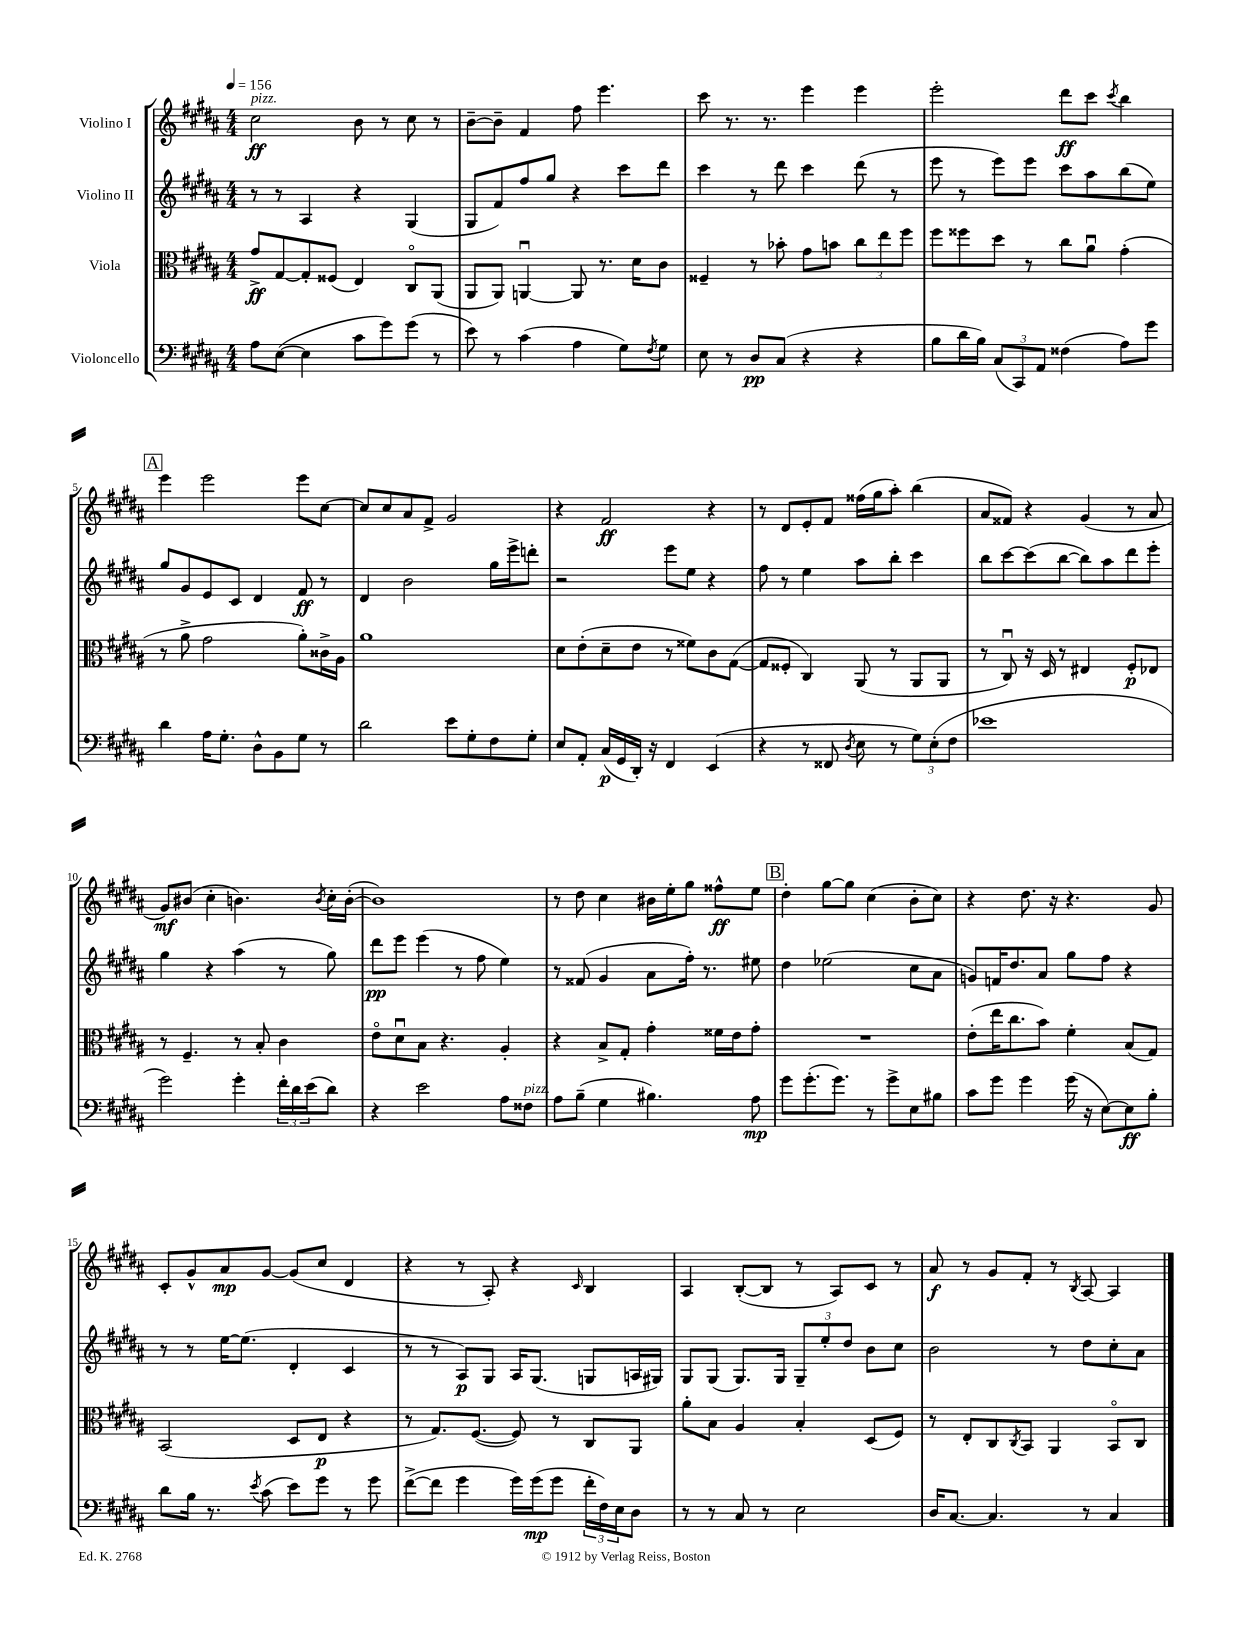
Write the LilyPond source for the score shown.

<<
\new StaffGroup <<
\new Staff = "s0" \with { instrumentName = "Violino I" } {
    \clef treble \key b \major \numericTimeSignature \time 4/4 \tempo 4 = 156
    cis''2\ff^\markup { \italic "pizz." } b'8 r8 cis''8 r8 |
    b'8~-- b'8-- fis'4 fis''8 e'''4. |
    cis'''8 r8. r8. e'''4 e'''4 |
    e'''2-. dis'''8\ff cis'''8 \acciaccatura { cis'''8 } b''4 |
    \mark \markup { \box "A" } e'''4 e'''2 e'''8 cis''8~ |
    cis''8 cis''8 ais'8 fis'8-> gis'2 |
    r4 fis'2\ff r4 |
    r8 dis'8 e'8-. fis'8 fisis''16( gis''16 ais''8-.) b''4( |
    ais'8 fisis'8) r4 gis'4( r8 ais'8 |
    gis'8\mf) bis'8( cis''4-. b'4.) \acciaccatura { b'8 } cis''16-. b'16~-.( |
    b'1) |
    r8 dis''8 cis''4 bis'16 e''16-. gis''8 fisis''8-^\ff e''8 |
    \mark \markup { \box "B" } dis''4-. gis''8~ gis''8 cis''4( b'8-. cis''8) |
    r4 dis''8. r16 r4. gis'8 |
    cis'8-. gis'8-^ ais'8\mp gis'8~ gis'8( cis''8 dis'4 |
    r4 r8 ais8-.) r4 \grace { cis'16 } b4 |
    ais4 b8~-.( b8 r8 ais8) cis'8 r8 |
    ais'8\f r8 gis'8 fis'8-. r8 \acciaccatura { b8 } ais8~ ais4 \bar "|." |
}
\new Staff = "s1" \with { instrumentName = "Violino II" } {
    \clef treble \key b \major \numericTimeSignature \time 4/4
    r8 r8 ais4 r4 gis4( |
    gis8 fis'8) fis''8 gis''8 r4 cis'''8 dis'''8 |
    cis'''4 r8 dis'''8 cis'''4 dis'''8( r8 |
    e'''8 r8 e'''8) e'''8 cis'''8 ais''8 b''8( e''8) |
    \mark \markup { \box "A" } gis''8 gis'8 e'8 cis'8 dis'4 fis'8\ff r8 |
    dis'4 b'2 gis''16 e'''16-> d'''8-. |
    r2 e'''8 e''8 r4 |
    fis''8 r8 e''4 ais''8 b''8-. cis'''4 |
    b''8 cis'''8~ cis'''8( b''8~ b''8) ais''8 dis'''8 e'''8-. |
    gis''4 r4 ais''4( r8 gis''8) |
    dis'''8\pp e'''8 e'''4( r8 fis''8 e''4) |
    r8 fisis'8( gis'4 ais'8 fis''16-.) r8. eis''8 |
    \mark \markup { \box "B" } dis''4 ees''2( cis''8 ais'8 |
    g'8) f'16 dis''8. ais'8 gis''8 fis''8 r4 |
    r8 r8 e''16~ e''8.( dis'4-. cis'4 |
    r8 r8 ais8\p) gis8 ais16 gis8.( g8 a16 gis16) |
    gis8 gis8( gis8.) gis16 \tuplet 3/2 { gis8-- e''8-. dis''8 } b'8 cis''8 |
    b'2 r8 dis''8 cis''8-. ais'8 \bar "|." |
}
\new Staff = "s2" \with { instrumentName = "Viola" } {
    \clef alto \key b \major \numericTimeSignature \time 4/4
    gis'8->\ff gis8~ gis8-. fisis8( e4) cis8\flageolet ais,8( |
    ais,8 ais,8) a,4~\downbow a,8 r8. dis'16 cis'8 |
    fisis4-- r8 bes'8-. gis'8 b'8 \tuplet 3/2 { cis''8 e''8 fis''8 } |
    fis''8 fisis''8 dis''8 r8 cis''8 ais'8\downbow gis'4-.( |
    \mark \markup { \box "A" } r8 ais'8-> gis'2 ais'8-.) cisis'16-> ais16 |
    ais'1 |
    dis'8 e'8-.( dis'8-- e'8 r8 fisis'8) cis'8 gis8~( |
    gis8 fisis8-. cis4) ais,8( r8 ais,8 ais,8 |
    r8 cis8\downbow) r16 dis16 r8 eis4 fis8-.\p ees8 |
    r8 fis4.-- r8 b8-. cis'4 |
    e'8\flageolet dis'8\downbow b8 r4. ais4-. |
    r4 b8-> gis8-. gis'4-. fisis'16 e'16 gis'8-. |
    \mark \markup { \box "B" } R1 |
    e'8-.( e''16 cis''8. b'8) fis'4-. b8( gis8) |
    b,2( dis8 e8\p r4 |
    r8 gis8.) fis8.~( fis8) r8 cis8 ais,8 |
    ais'8-. b8 ais4 b4-. dis8( fis8) |
    r8 e8-. cis8 \acciaccatura { cis8 } b,8 ais,4 b,8\flageolet cis8 \bar "|." |
}
\new Staff = "s3" \with { instrumentName = "Violoncello" } {
    \clef bass \key b \major \numericTimeSignature \time 4/4
    ais8 e8~( e4 cis'8 gis'8) gis'8( r8 |
    e'8) r8 cis'4( ais4 gis8) \acciaccatura { fis8 } gis8 |
    e8 r8 dis8\pp cis8( r4 r4 |
    b8 dis'16 b16) \tuplet 3/2 { cis8( cis,8) ais,8 } fisis4( ais8) gis'8 |
    \mark \markup { \box "A" } dis'4 ais16 gis8.-. dis8-^ b,8 gis8 r8 |
    dis'2 e'8 gis8-. fis8 gis8-. |
    e8 ais,8-. cis16\p( gis,16 dis,16-.) r16 fis,4 e,4( |
    r4 r8 fisis,8 \acciaccatura { dis8 } e8 r8 \tuplet 3/2 { gis8) e8-.( fis8 } |
    ees'1 |
    gis'2) gis'4-. \tuplet 3/2 { fis'16-. dis'16 e'16( } dis'8) |
    r4 e'2 ais8 fisis8^\markup { \italic "pizz." } |
    ais8 b8--( gis4 bis4.) ais8\mp |
    \mark \markup { \box "B" } gis'8 gis'8.-.( gis'8.) r8 gis'8-> e8 bis8 |
    cis'8 gis'8 gis'4 gis'16( r16 e8~) e8\ff b8-. |
    dis'8 b16 r8. \acciaccatura { e'8 } cis'8( e'8) gis'8 r8 gis'8 |
    fis'8~->( fis'8 gis'4 gis'16) gis'16\mp( gis'8 \tuplet 3/2 { fis'16-. fis16) e16 } dis8 |
    r8 r8 cis8 r8 e2 |
    dis16 cis8.~ cis4. r8 cis4 \bar "|." |
}
>>
>>
